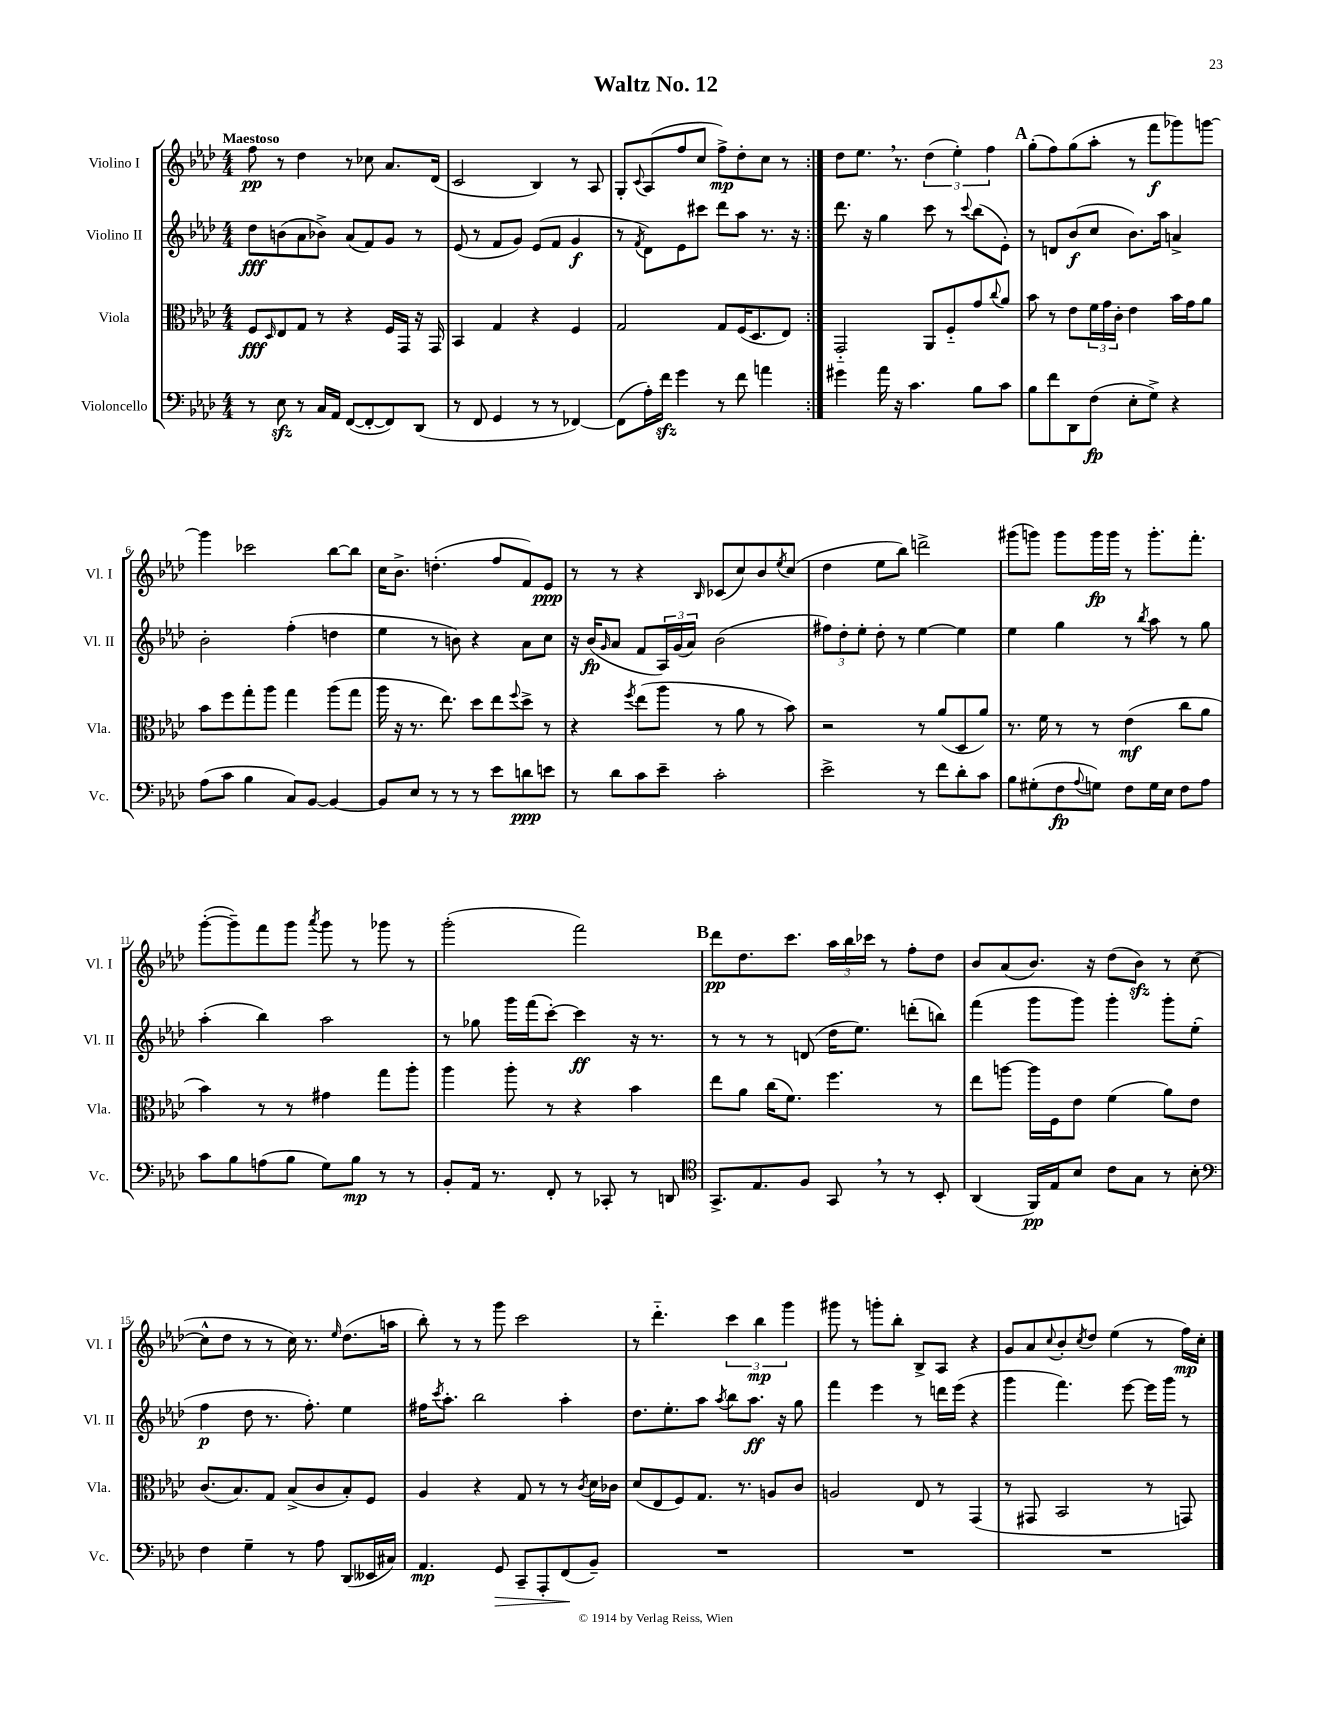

**kern	**kern	**kern	**kern
*staff4	*staff3	*staff2	*staff1
*clefF4	*clefC3	*clefG2	*clefG2
*k[b-e-a-d-]	*k[b-e-a-d-]	*k[b-e-a-d-]	*k[b-e-a-d-]
*M4/4	*M4/4	*M4/4	*M4/4
8r	8F	8dd-	8ff
.	16qqD-	.	.
8E-	8E-	(8b	8r
8r	8G	8a-	4dd-
16C	8r	8b-^)	.
16AA-	.	.	.
([8FF	4r	(8a-	8r
8FF'_	.	8f)	8cc-
8FF])	16F	8g	8.a-
.	16GG	.	.
(8DD-	16r	8r	.
.	16GG	.	(16d-
=	=	=	=
8r	4BB-	(8e-	2c
8FF	.	8r	.
4GG	4G	8f	.
.	.	8g)	.
8r	4r	(8e-	4B-)
8r	.	8f	.
[4FF-)	4F	4g	8r
.	.	.	8A-
=	=	=	=
(8FF-]	2G	8r	8G'
.	.	8qf	8qqc
16A-')	.	8d-)	(8A-
16f	.	.	.
4g	.	8e-	8ff
.	.	8ccc#	8cc
8r	8G	8ddd-	8ff^)
8f	(16F	8aa-	8dd-'
.	8.D-	.	.
4a	.	8.r	8cc
.	8E-)	.	8r
.	.	16r	.
=:|!	=:|!	=:|!	=:|!
4g#	2GG'~	8.ddd-	8dd-
.	.	.	8.ee-
.	.	16r	.
16a-	.	4gg	.
16r	.	.	8.r
4.c	.	.	.
.	8AA-	8ccc	(6dd-
.	8F'~	8r	.
.	.	.	6ee-')
.	.	8qqccc	.
8B-	8g	(8bb-	.
.	.	.	6ff
.	8qqcc	.	.
8c	8a-	8e-')	.
=	=	=	=
8B-	8b-	8r	(8gg'
8f	8r	8d	8ff)
8DD-	8e-	(8b-	(8gg
(8F	24f	8cc	8aa-'
.	24g	.	.
.	24c'	.	.
8E-'	4e-	8.b-)	8r
8G^)	.	.	8fff
.	.	16aa-	.
4r	16b-	4a^	8ggg-)
.	16g	.	.
.	8a-	.	[8ggg
=	=	=	=
(8A-	8b-	2b-'	4ggg]
8c	8ff	.	.
4B-	8gg'	.	2ccc-
.	8aa-	.	.
8C)	4gg	(4ff'	.
[8BB-	.	.	.
4BB-_	(8aa-	4dd	[8bb-
.	8gg	.	8bb-]
=	=	=	=
8BB-]	16aa-	4ee-	16cc
.	16r	.	8.b-^
8E-	8.r	.	.
8r	.	8r	(4.dd'
.	8.ee-)	.	.
8r	.	8b)	.
8r	8dd-	4r	.
8e-	8ee-	.	8ff
.	8qqff	.	.
8d	8dd-^	8a-	8f)
8e	8r	8cc	8e-
=	=	=	=
8r	4r	16r	8r
.	.	(16b-	.
.	.	16qqg	.
8d-	.	8a-	8r
.	8qff	.	.
8c	(8ee-	8f	4r
8e-~	8aa-	24A-)	.
.	.	(24g	.
.	.	24a-)	.
.	.	.	16qqB-
2c'	8r	(2b-	(8c-
.	8a-	.	8cc)
.	8r	.	8b-
.	.	.	8qee-
.	8b-)	.	(8cc
=	=	=	=
2e-^	2r	12ff#)	4dd-
.	.	12dd-'	.
.	.	12ee-'	.
.	.	8dd-'	8ee-
.	.	8r	8bb-)
8r	8r	[4ee-	2ddd^
8f	(8a-	.	.
8d-'	8D-	4ee-]	.
8c	8a-)	.	.
=	=	=	=
8B-	8.r	4ee-	(8ggg#
(8G#'	.	.	8ggg)
.	16f	.	.
8F	8r	4gg	8ggg
8qqA-	.	.	.
8G)	8r	.	16ggg
.	.	.	16ggg
8F	(4e-	8r	8r
.	.	8qbb-	.
16G	.	8aa-	8.ggg'
16E-	.	.	.
8F	8cc	8r	.
.	.	.	8.fff'
8A-	8a-	8gg	.
=	=	=	=
8c	4b-)	(4aa-'	([8ggg'
8B-	.	.	8ggg~])
(8A	8r	4bb-)	8fff
8B-	8r	.	8ggg
.	.	.	8qaaa-
8G)	4g#	2aa-	8ggg
8B-	.	.	8r
8r	8gg	.	8ggg-
8r	8aa-'	.	8r
=	=	=	=
8BB-'	4aa-	8r	(2ggg'
16AA-	.	8gg-	.
8.r	.	.	.
.	8aa-'	16ggg	.
.	.	(16fff	.
8FF'	8r	[8ccc')	.
8r	4r	4ccc]	2fff)
8CC-'	.	.	.
8r	4b-	16r	.
.	.	8.r	.
8DD	.	.	.
=	=	=	=
*clefC4	*	*	*
8.GG^	8ee-	8r	8ddd-
.	8a-	8r	8.dd-
8.E-	.	.	.
.	(16cc	8r	.
.	8.f)	.	8.ccc
8F	.	(8d	.
8GG	4.ff	16dd-	24aa-
.	.	.	24bb-
.	.	8.ee-)	.
.	.	.	24ccc-
8r	.	.	8r
8r	.	(8ddd'	8ff'
8BB-'	8r	8bb)	8dd-
=	=	=	=
(4AA-	8ee-	(4fff	8b-
.	[8aa	.	(8a-
16FF)	16aa]	8ggg	8.b-)
16E-	16F	.	.
8B-	8e-	8ggg)	.
.	.	.	16r
8c	(4f	4ggg'	(8dd-
8G	.	.	8b-)
8r	8a-)	8ggg'	8r
8B-'	8e-	(8ee-'	([8cc
=	=	=	=
*clefF4	*	*	*
4F	(8.c	4ff	8cc^^]
.	.	.	8dd-
.	8.B-)	.	.
4G~	.	8dd-	8r
.	8G	8.r	8r
8r	(8B-^	.	16cc)
.	.	8.ff')	8.r
8A-	8c	.	.
.	.	.	16qqee-
(8DD-	8B-')	4ee-	(8.dd-
16EE--	8F	.	.
16C#)	.	.	16aa
=	=	=	=
4.AA-	4A-	16ff#	8bb-')
.	.	8qccc	.
.	.	8.aa-'	.
.	.	.	8r
.	4r	2bb-	8r
8GG	.	.	8ggg
8CC~	8G	.	2ccc
8AAA-'	8r	.	.
(8FF	8r	4aa-'	.
.	8qc	.	.
8BB-~)	16d-	.	.
.	16c-	.	.
=	=	=	=
1r	(8d-	8.dd-	8r
.	8E-	.	4.ddd-'~
.	.	8.ee-'	.
.	8F)	.	.
.	8.G	8aa-	.
.	.	8qaa-	.
.	.	8bb-	6ccc
.	8.r	.	.
.	.	8.aa-	.
.	.	.	6bb-
.	8A	.	.
.	.	16r	.
.	.	.	6ggg
.	8c	8gg	.
=	=	=	=
1r	2A	4fff	8ggg#
.	.	.	8r
.	.	4eee-	8ggg'
.	.	.	8bb-'
.	8E-	8r	8B-^
.	8r	16ddd	8A-
.	.	(16eee-	.
.	(4GG	4r	4r
=	=	=	=
1r	8r	4ggg	8g
.	8GG#	.	8a-
.	.	.	8qqcc
.	2BB-	4.fff)	8b-'
.	.	.	8qcc
.	.	.	8dd-
.	.	.	(4ee-
.	.	[8eee-	.
.	8r	16eee-]	8r
.	.	16ggg	.
.	8GG)	8r	16ff)
.	.	.	16cc'
==	==	==	==
*-	*-	*-	*-
